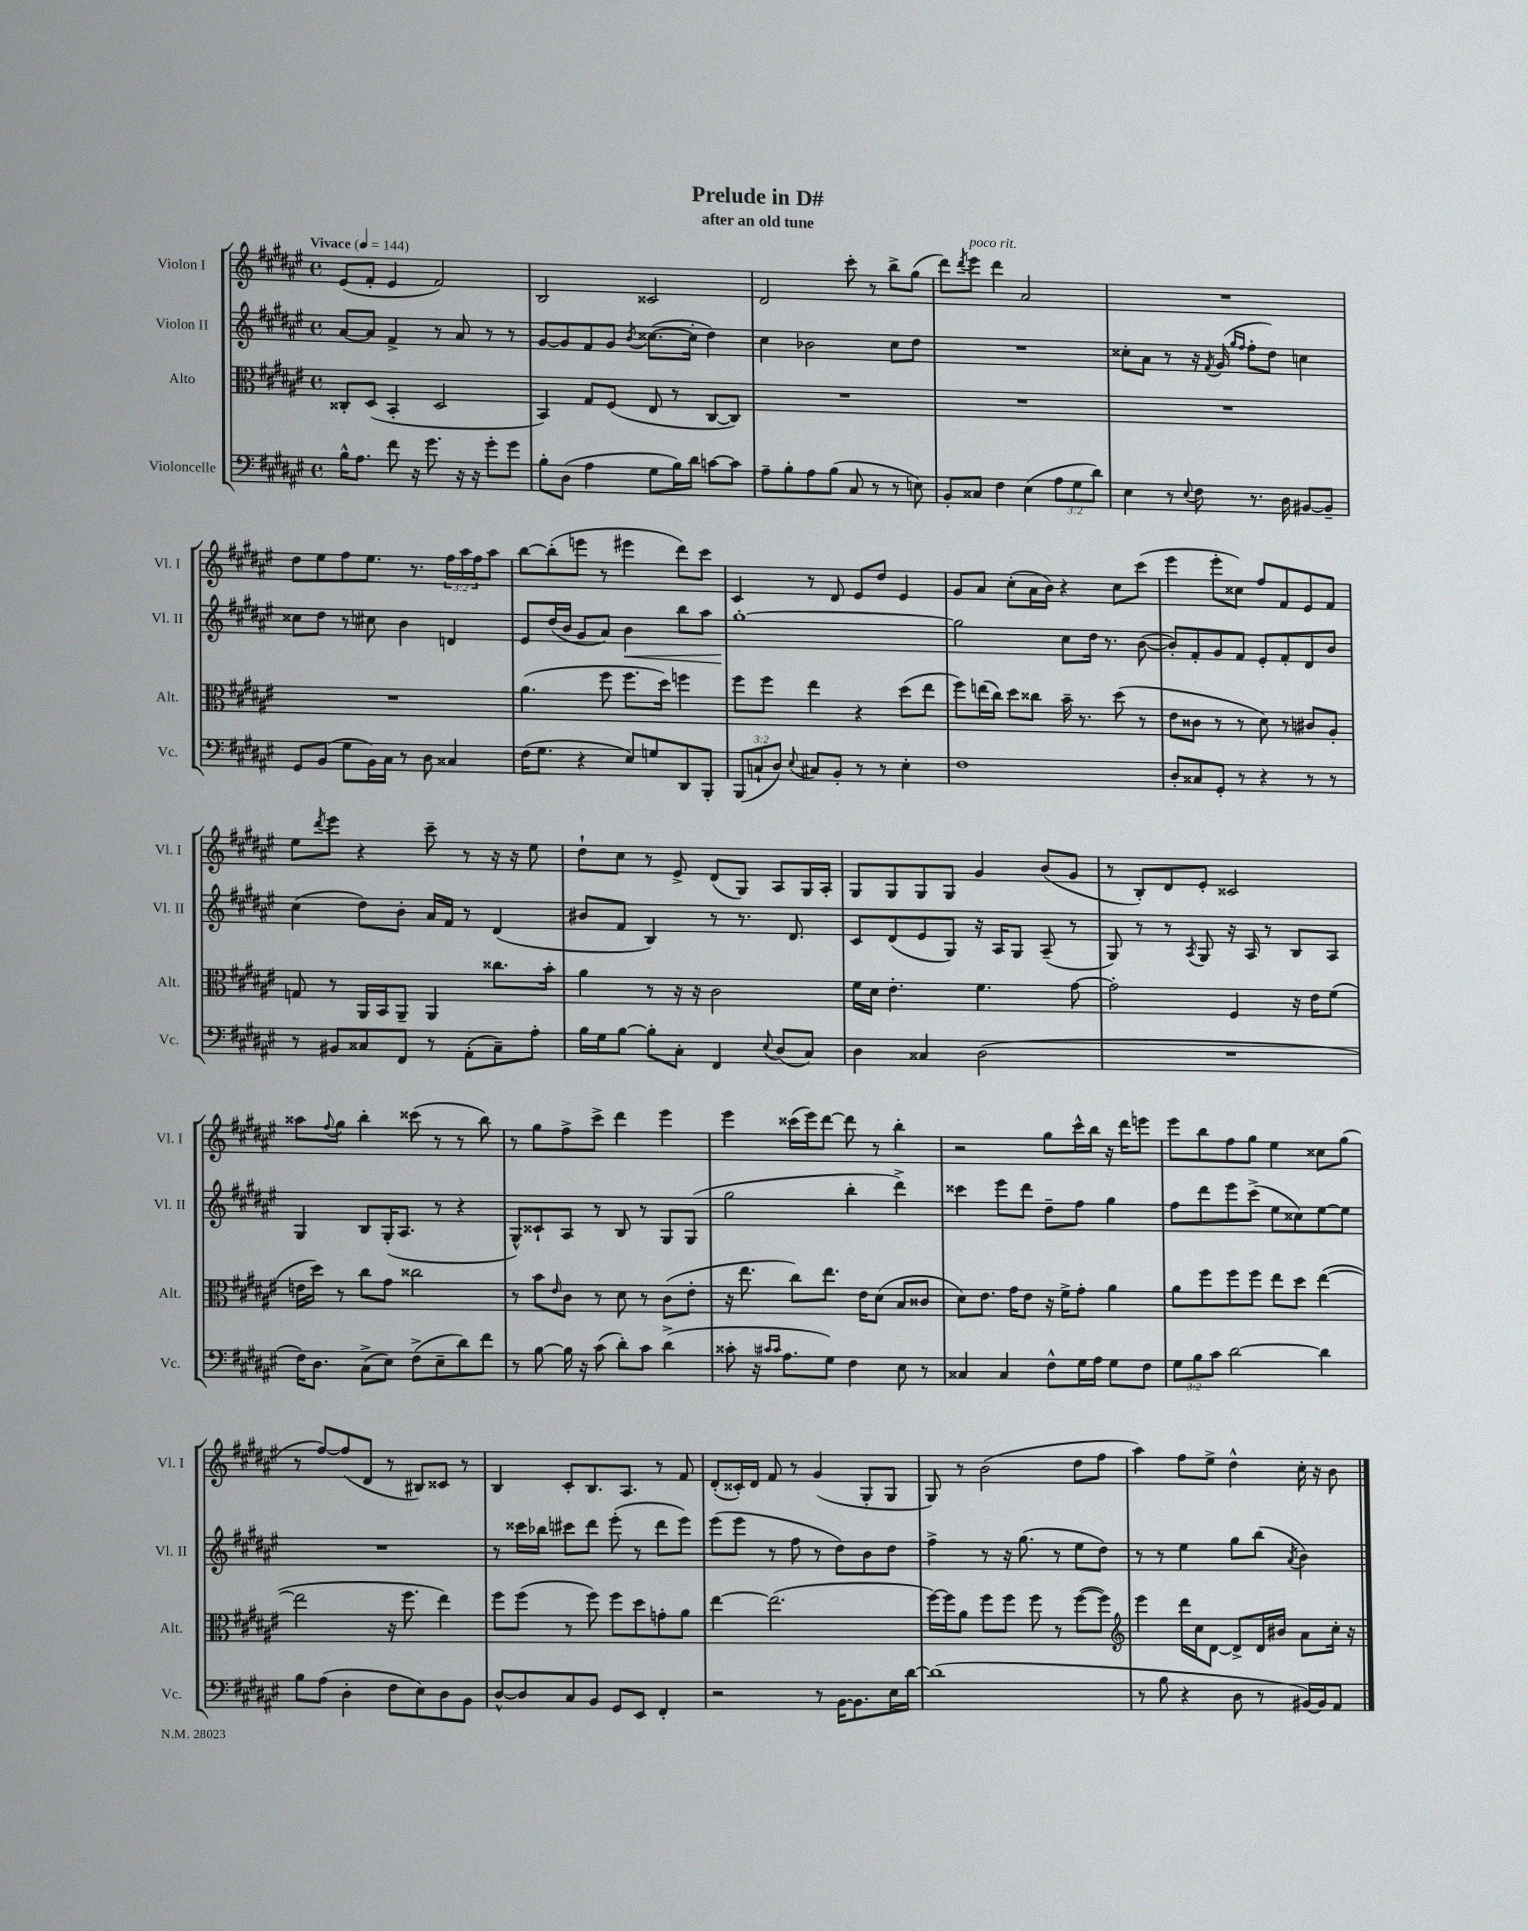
\header { title = "Prelude in D#" subtitle = "after an old tune" }
<<
\new StaffGroup <<
\new Staff = "s0" \with { instrumentName = "Violon I" shortInstrumentName = "Vl. I" } {
    \clef treble \key fis \major \defaultTimeSignature \time 4/4 \override Staff.TupletNumber.text = #tuplet-number::calc-fraction-text \tempo "Vivace" 4 = 144
    eis'8( fis'8-. eis'4 fis'2) |
    b2 cisis'2 |
    dis'2 cis'''8-. r8 b''8-> gis''8( |
    dis'''8) \acciaccatura { dis'''8 } eis'''8^\markup { \italic "poco rit." } dis'''4 ais'2 |
    R1 |
    dis''8 eis''8 fis''8 eis''8. r8. \tuplet 3/2 { fis''16 ais''16 fis''16 } ais''8 |
    b''8~ b''8-.( e'''8 r8 eis'''4 dis'''8) cis'''8 |
    cis'4 r8 dis'8 eis'8 dis''8 eis'4 |
    gis'8 ais'8 cis''8-.( ais'16 b'16) r4 cis''8 cis'''8( |
    eis'''4 eis'''8-. cisis''8) fis''8 fis'8 eis'8 fis'8 |
    eis''8 \acciaccatura { dis'''8 } eis'''8 r4 cis'''8-- r8 r16 r16 eis''8 |
    dis''8-! cis''8 r8 eis'8-> dis'8( gis8) ais8 gis16 ais16-. |
    gis8 gis8 gis8 gis8 gis'4 b'8( gis'8 |
    r8 b8-.) dis'8 eis'8-. cisis'2 |
    aisis''8 \appoggiatura { fis''8 } gis''8 b''4-. cisis'''8( r8 r8 b''8) |
    r8 gis''8 fis''8-> cis'''8-> dis'''4 eis'''4 |
    eis'''4 cisis'''16( eis'''16) dis'''8~ dis'''8 r8 b''4-. |
    r2 gis''8 cis'''16-^ b''16 r16 dis'''16 e'''8 |
    eis'''8 b''8 fis''8 gis''8 eis''4 cisis''8 gis''8( |
    r8 fis''8~) fis''8( dis'8 r8 bis8) cisis'8 r8 |
    b4 cis'8-. b8. ais8. r8 fis'8 |
    dis'8-.( cisis'16-.) dis'16 fis'8 r8 gis'4( gis8-. gis8 |
    gis8) r8 b'2( dis''8 fis''8 |
    ais''4) fis''8 eis''8-> dis''4-^ cis''16-. r16 b'8 \bar "|." |
}
\new Staff = "s1" \with { instrumentName = "Violon II" shortInstrumentName = "Vl. II" } {
    \clef treble \key fis \major \defaultTimeSignature \time 4/4
    ais'8~ ais'8 fis'4-> r8 ais'8 r8 r8 |
    gis'8~ gis'8 fis'8 gis'8 \acciaccatura { b'8 } cisis''8.~( cisis''16-. dis''4) |
    cis''4 bes'2 cis''8 dis''8 |
    R1 |
    cisis''8-. ais'8 r8 r16 \acciaccatura { fis'8 } gis'16( \grace { gis''16 fis''16 } fis''8-. dis''8) c''4 |
    cisis''8 dis''8 r8 cis''8 b'4 d'4 |
    eis'8 dis''16( b'16 gis'8 ais'8) b'4\< b''8 ais''8 |
    gis''1~-.\! |
    gis''2 cis''8 dis''16 r8. b'8~( |
    b'8-.) fis'8-. gis'8 fis'8 eis'8-. fis'8-. dis'8 b'8 |
    cis''4( dis''8) b'8-. ais'16 fis'16 r8 dis'4( |
    bis'8 fis'8 b4) r8 r8. dis'8. |
    cis'8 dis'8( eis'8 gis8) r16 ais16 gis8 ais8--( r8 |
    gis8) r8 r8 \acciaccatura { ais8 } gis8 r16 ais16 r8 b8 ais8 |
    gis4 b8 gis16-.( ais8. r8 r4 |
    gis8-^) cisis'8-! ais8 r8 b8 r8 gis8 gis8( |
    gis''2 b''4-. dis'''4->) |
    cisis'''4 eis'''8 dis'''8 dis''8-- fis''8 gis''4 |
    fis''8 dis'''8 eis'''8 cis'''8->( eis''8 cisis''8) eis''8~ eis''8 |
    R1 |
    r8 cisis'''16 bes''16 cis'''8 dis'''8 eis'''8-.( r8 dis'''8 eis'''8) |
    eis'''8( eis'''8 r8 fis''8 r8 dis''8) b'8 dis''8 |
    fis''4-> r8 r16 gis''8.( r8 eis''8 dis''8) |
    r8 r8 eis''4 gis''8 b''8( \acciaccatura { ais'8 } b'4) \bar "|." |
}
\new Staff = "s2" \with { instrumentName = "Alto" shortInstrumentName = "Alt." } {
    \clef alto \key fis \major \defaultTimeSignature \time 4/4
    cisis8-. dis8( b,4-. dis2 |
    b,4) gis8 fis8( eis8 r8 cis8~ cis8) |
    R1 |
    R1 |
    R1 |
    R1 |
    ais'4.( fis''8 fis''8. dis''16) f''4 |
    fis''8 fis''8 eis''4 r4 dis''8( eis''8 |
    fis''8) e''16( cis''16) dis''8 cisis''8 b'16-- r8. dis''8( r8 |
    eis'8 cisis'8 r8 r8 dis'8) r8 cis'8 ais8-. |
    g8 r8 ais,16 b,16 ais,8-- ais,4 cisis''8. b'16-. |
    ais'4 r8 r16 r16 cis'2 |
    fis'16 dis'16 eis'4.-. fis'4. gis'8~ |
    gis'2-. fis4 r16 eis'16 fis'8( |
    e'16 dis''16) r8 cis''8 gis'8 cisis''2 |
    r8 b'8 \grace { eis'16 } cis'8 r8 dis'8 r8 cis'8( eis'8-. |
    r16 eis''8. cis''8) eis''8. eis'16 dis'8( b8 cisis'8 |
    dis'8) eis'8. gis'16 eis'8 r16 fis'16-> gis'8-. ais'4 |
    ais'8 fis''8 fis''8 fis''8 eis''8 dis''8 eis''4~( |
    eis''2 r16 fis''8. eis''4) |
    fis''8 fis''8( r8 fis''8) fis''8 dis''8 g'8-. ais'8 |
    eis''4~ eis''2.( |
    fis''16~) fis''16 ais'8 fis''8 fis''8 fis''8 r8 fis''8~( fis''8) |
    \clef treble eis'''4 dis'''16 cis''16 dis'8~ dis'8-> dis'16 bis'16 ais'8 cis''16-. r16 \bar "|." |
}
\new Staff = "s3" \with { instrumentName = "Violoncelle" shortInstrumentName = "Vc." } {
    \clef bass \key fis \major \defaultTimeSignature \time 4/4 \override Staff.TupletNumber.text = #tuplet-number::calc-fraction-text
    b16-^ ais8. fis'8 r16 gis'8. r16 r16 gis'8-. gis'8 |
    b8-. dis8( ais4 gis8 b16) dis'16 c'8~ c'8 |
    ais8-- b8-. ais8 b8( cis8 r8 r8 e8) |
    b,8-. cisis8 fis4 eis4( \tuplet 3/2 { ais8 gis8 dis'8) } |
    eis4 r8 \appoggiatura { eis8 } fis8 r8. dis16 bis,8~ bis,8-- |
    gis,8 b,8( gis8 b,16) cis16 r8 dis8 cisis4 |
    fis16( gis8. r4 eis8) g8 dis,8 b,,8-. |
    \tuplet 3/2 { b,,8( c8-! dis8) } \appoggiatura { eis8 } cis8 b,8-. r8 r8 eis4-. |
    fis1 |
    dis8-. cisis8 gis,8-. r8 r4 r8 r8 |
    r8 bis,8 cisis8 fis,8 r8 ais,8-.( cisis8--) ais8-. |
    b16 gis16 b8~ b8-. cis8-. fis,4 \appoggiatura { eis8 } dis8( cis8) |
    dis4 cisis4 dis2( |
    R1 |
    fis16) dis8. cis8->( eis8) fis8->( eis8-- dis'8) fis'8 |
    r8 b8~ b16 r16 cis'8( dis'8-.) cis'8 dis'4->( |
    cisis'8-. r16 \grace { cis'16 cis'16 } ais8. gis8) fis4 eis8 r8 |
    cisis4 cisis4 fis8-^ gis16 ais16 gis8 fis8 |
    \tuplet 3/2 { gis8 b8 cis'8 } dis'2~ dis'4 |
    b8 ais8( dis4-. fis8 eis8) dis8 b,8 |
    dis8~-^ dis8 cis8 b,8 gis,8 eis,8 fis,4-. |
    r2 r8 b,16~ b,8. eis16 dis'16~ |
    dis'1( |
    r8 b8 r4 dis8 r8 bis,16~) bis,16 ais,8 \bar "|." |
}
>>
>>
\layout { \context { \Score \remove "Bar_number_engraver" } }
